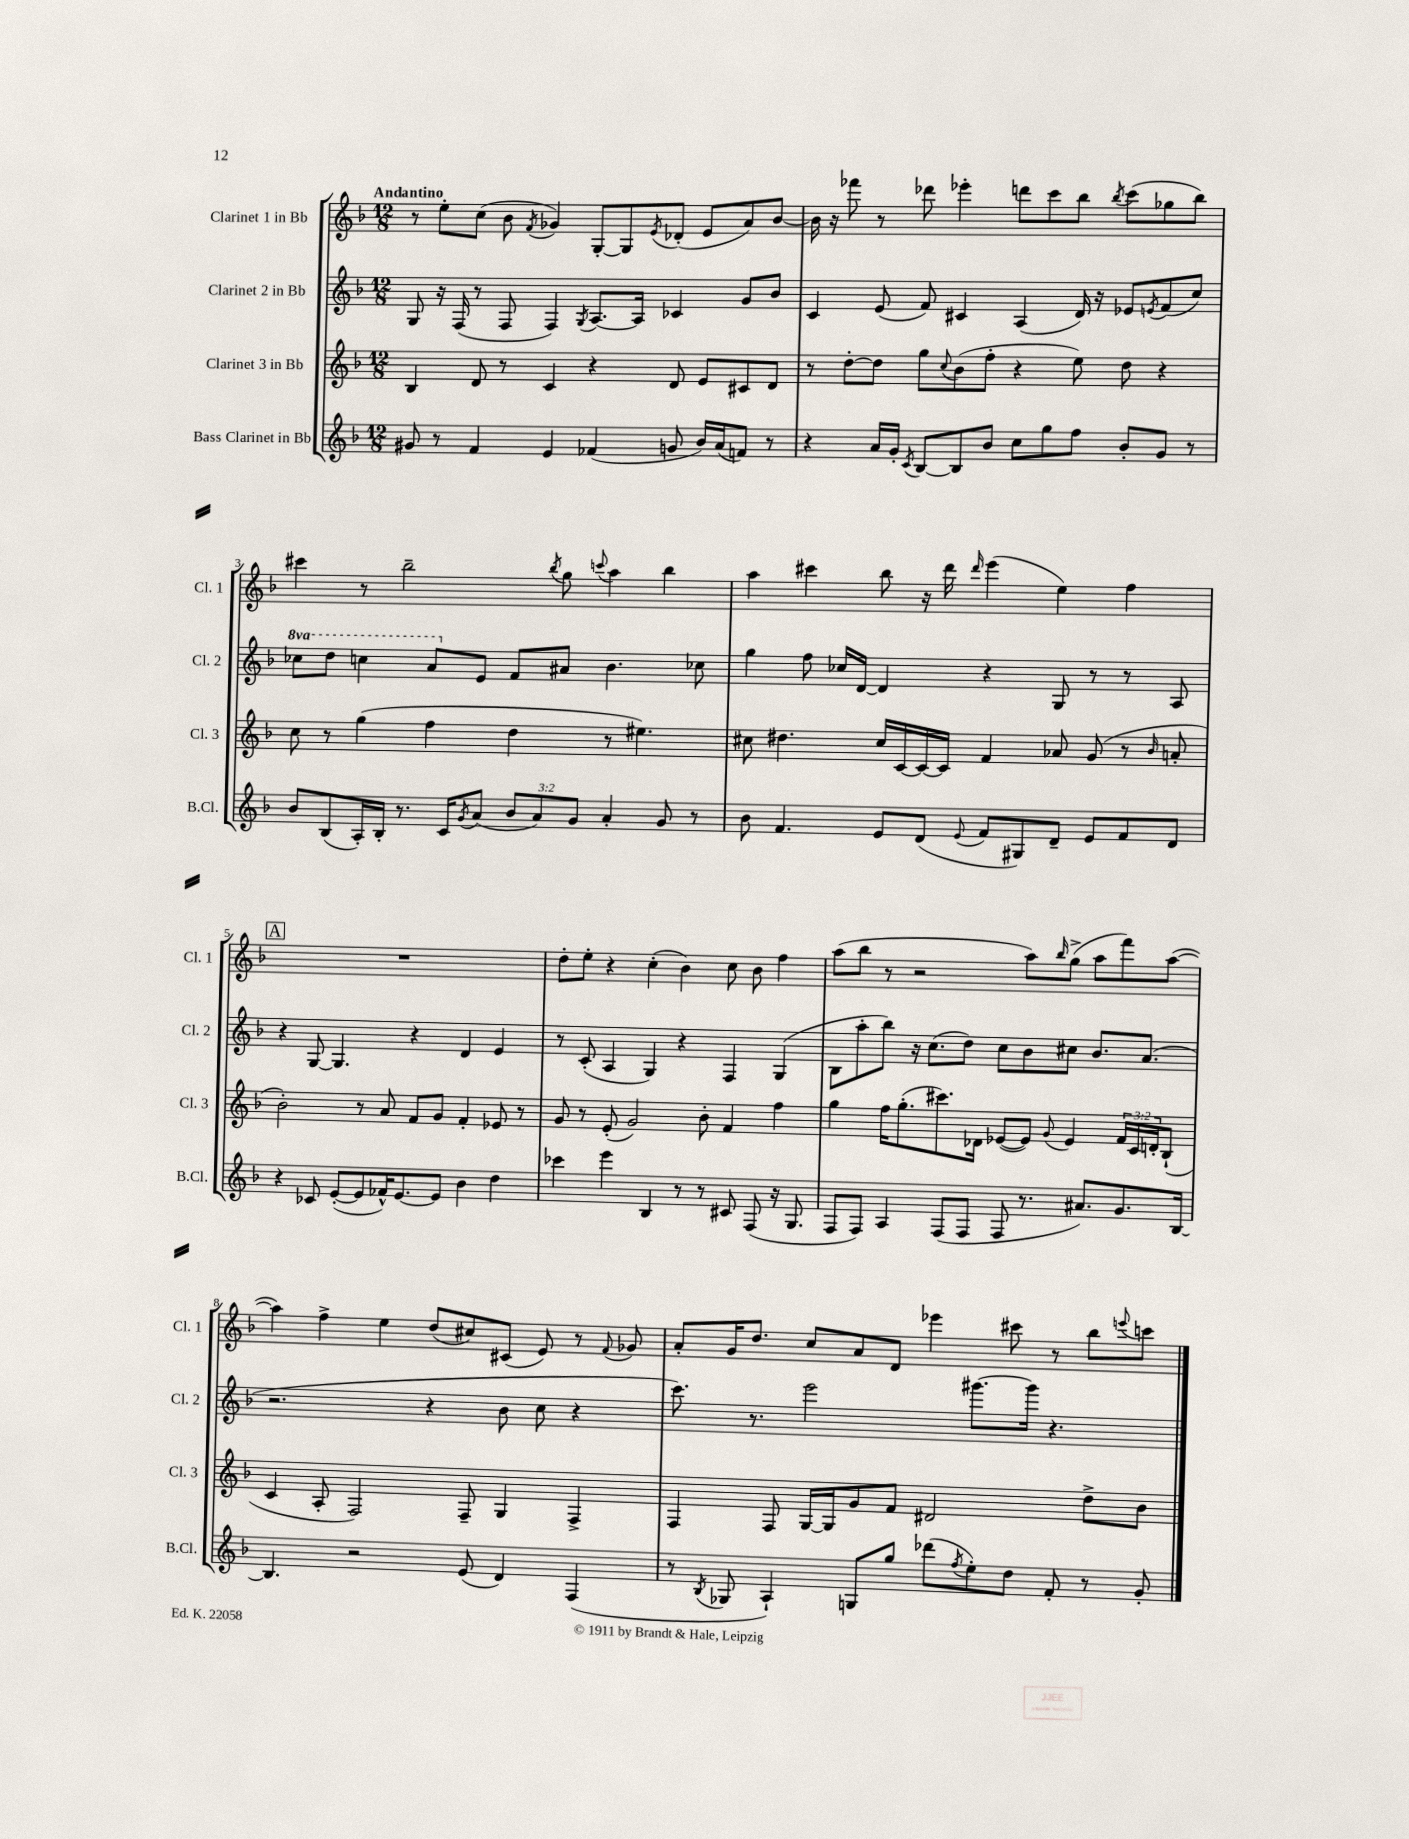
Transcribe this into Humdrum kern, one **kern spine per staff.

**kern	**kern	**kern	**kern
*part4	*part3	*part2	*part1
*staff4	*staff3	*staff2	*staff1
*I"Bass Clarinet in Bb	*I"Clarinet 3 in Bb	*I"Clarinet 2 in Bb	*I"Clarinet 1 in Bb
*I'B.Cl.	*I'Cl. 3	*I'Cl. 2	*I'Cl. 1
*clefG2	*clefG2	*clefG2	*clefG2
*k[b-]	*k[b-]	*k[b-]	*k[b-]
*M12/8	*M12/8	*M12/8	*M12/8
=1	=1	=1	=1
!	!	!	!LO:TX:a:B:t=Andantino
8g#X/	4B-/	8G/	8r
8r	.	16r	8ee'\L
.	.	(16F/	.
4f/	8d/	8r	(8cc\J
.	8r	8F/	8b-\
.	.	.	8qf/
4e/	4c/	4F/)	4g-X/)
.	.	8qG/	.
(4f-X/	4r	[8.A/L	[8G'/L
.	.	.	8G/]
.	.	16A/Jk]	.
.	.	.	8qe/
8gn/	8d/	4c-X/	(8d-X'/J
16b-/LL)	8e/L	.	8e/L
(16a/J	.	.	.
8fn/J)	8c#X/	8g/L	8a/)
8r	8d/J	8b-/J	[8b-/J
=2	=2	=2	=2
4r	8r	4c/	16b-\]
.	.	.	16r
.	[8dd'\L	.	8fff-X\
16a/LL	8dd\J]	(8e/	8r
16g'/JJ	.	.	.
8qc/	.	.	.
[8B-/L	8gg\L	8f/)	8ddd-X\
.	8qqcc/	.	.
8B-/]	(8b-\	4c#X/	4eee-X'\
8b-/J	8ff'\J	.	.
8cc\L	4r	(4A/	8dddn\L
8gg\	.	.	8ccc\
8ff\J	8ee\)	16d/)	8bb-\J
.	.	16r	.
.	.	.	8qbb-/
8b-'/L	8dd\	8e-X/L	(8ccc\L
.	.	8qen/	.
8g/J	4r	(8f/	8gg-X\
8r	.	8cc/J)	8bb-\J)
!!LO:LB:g=z
=3	=3	=3	=3
*	*	*8va	*
8b-/L	8cc\	8ccc-X\L	4ccc#X\
(8B-/	8r	8ddd\J	.
16A'/L)	(4gg\	4cccn\	8r
16B-'/JJ	.	.	.
8.r	.	.	2bb-~\
.	4ff\	8aa/L	.
16c/KL	.	.	.
8qg/	.	.	.
*	*	*X8va	*
(8a/J	.	8e/J	.
12b-/L	4dd\	8f/L	.
12a/)	.	.	.
.	.	.	8qbb-/
.	.	8a#X/J	8gg\
12g/J	.	.	.
.	.	.	8qqcccn/
4a'/	8r	4.b-\	4aa\
.	4.ee#X\)	.	.
8g/	.	.	4bb-\
8r	.	8cc-X\	.
=4	=4	=4	=4
8b-\	8cc#X\	4gg\	4aa\
4.f/	4.dd#X\	.	.
.	.	8ff\	4ccc#X\
.	.	16cc-X/LL	.
.	.	[16d/JJ	.
8e/L	16cc#/LL	4d/]	8bb-\
.	[16c/	.	.
(8d/J	16c/_	.	16r
.	16c/JJ]	.	16ddd\
8qqe/	.	.	16qqddd/
8f/L	4f/	4r	(4eee\
8G#X/)	.	.	.
8d~/J	8a-X/	8G/	4ee\)
8e/L	(8g/	8r	.
8f/	8r	8r	4ff\
.	16qqb-/	.	.
8d/J	8an'/	8A/	.
!!LO:LB:g=z
!!LO:REH:place=s1:t=A
=5	=5	=5	=5
4r	2b-'\)	4r	1.r
8c-X/	.	[8G/	.
([8e'/L	.	4.G/]	.
8e/]	8r	.	.
16f-X^^/K)	8a/	.	.
[8.e/	.	.	.
.	8f/L	4r	.
8e/J]	8g/J	.	.
4b-\	4f'/	4d/	.
4dd\	8e-X/	4e/	.
.	8r	.	.
=6	=6	=6	=6
4ccc-X\	8g/	8r	8dd'\L
.	8r	(8c'/	8ee'\J
4eee\	(8e'/	4A/	4r
.	2g/)	.	.
4B-/	.	4G/)	(4cc'\
8r	.	4r	4b-\)
8r	8b-'\	.	.
8c#X/	4f/	4F/	8cc\
(8F/	.	.	8b-\
16r	4ff\	(4G/	4ff\
8.G/	.	.	.
=7	=7	=7	=7
8F/L	4gg\	8B-\L	(8aa\L
8F/J)	.	8aa'\	8bb-\J
4A/	16ff\KL	8bb-\J)	8r
.	(8.gg'\	.	.
.	.	16r	2r
.	.	(8.cc\L	.
(8F/L	8.ccc#X\)	.	.
8F/J	.	8dd\J)	.
.	16d-X\Jk	.	.
8F/	([8e-X/L	8cc\L	.
8.r	8e-/J])	8b-\	8aa\L)
.	8qqg/	.	16qqbb-/
.	4e-/	8cc#X\J	(8gg^\J
8.a#X/L)	.	.	.
.	.	8.b-/L	8aa\L
8.g/	24f/LL	.	8fff\)
.	24c/	.	.
.	.	(8.a/J	.
.	24dn'/J	.	.
.	(8B-`/J	.	([8aa\J
[16B-/Jk	.	.	.
!!LO:LB:g=z
=8	=8	=8	=8
4.B-/]	4c/	2.r	4aa\])
.	8A'/	.	4ff^\
2r	2F/)	.	.
.	.	.	4ee\
.	.	4r	(8dd/L
(8e/	8F~/	.	8cc#X/)
4d/)	4G/	8b-\	(8c#X/J
.	.	8cc\	8e/)
(4F/	4F^/	4r	8r
.	.	.	8qqf/
.	.	.	8g-X/
=9	=9	=9	=9
8r	4F/	8.ccc\)	8a'/L
8qB-/	.	.	.
8G-X/	.	.	16g/K
.	.	8.r	8.dd/J
4A`/)	8F/	.	.
.	[16G/LL	2eee\	8cc/L
.	16G/J]	.	.
8Gn/L	8g/	.	8a/
8gg/J	8f/J	.	8d/J
(8ddd-X\L	2d#X/	.	4eee-X\
8qff/	.	.	.
8ee'\)	.	[8.ggg#X\L	.
8dd\J	.	.	8ccc#X\
.	.	16ggg#\Jk]	.
8f'/	.	4.r	8r
8r	8dd^\L	.	8bb-\L
.	.	.	8qqeeen/
8g'/	8b-\J	.	8cccn\J
==	==	==	==
*-	*-	*-	*-
